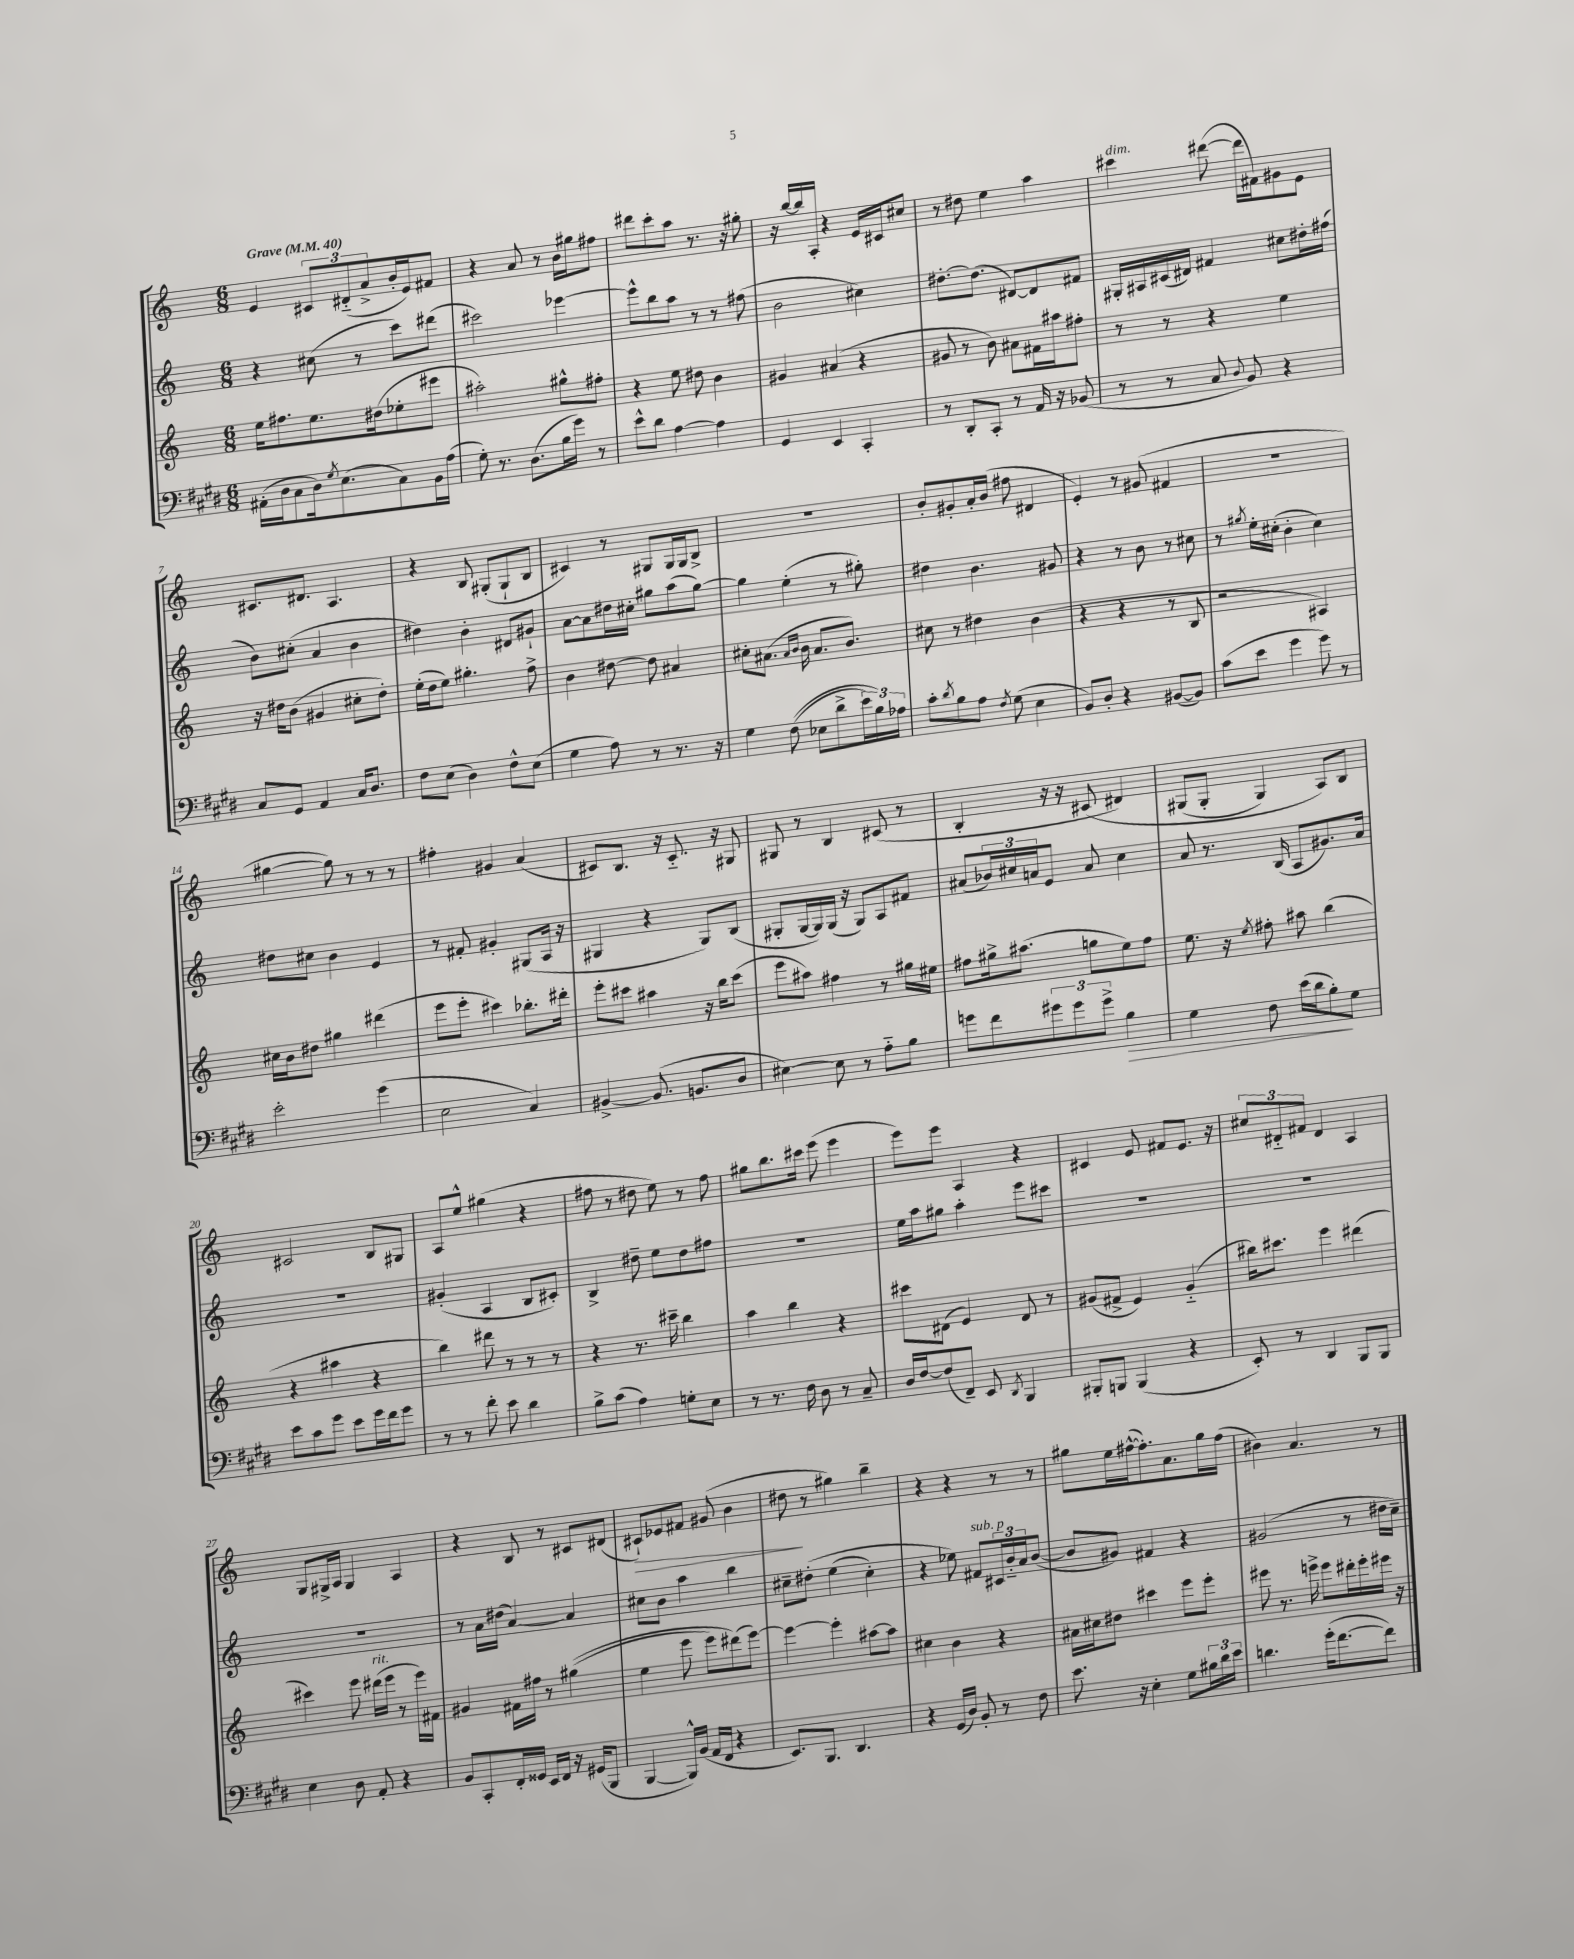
<<
\new StaffGroup <<
\new Staff = "s0" {
    \clef treble \key c \major \numericTimeSignature \time 6/8 \tempo "Grave" 4 = 40
    e'4 \tuplet 3/2 { cis'8 dis'8-_( a'8-> } b'16-. e'16) fis'8 |
    r4 a'8 r8 b'16 gis''16 fis''8 |
    dis'''8 c'''8-. a''8 r8. r16 gis''8-. |
    r16 b''16~ b''16 a16-. r4 e'16 cis'16 cis''8 |
    r8 dis''8 e''4 a''4 |
    cis'''4^\markup { \italic "dim." } dis'''8~( dis'''16 fis'16) gis'8 e'8 |
    cis'8. dis'8. a4. |
    r4 b8 gis8-.( gis8-! b8 |
    cis'4) r8 gis8 gis16 gis16 b8-> |
    R2. |
    b'8-. gis'8-. a'16-. b'16( fis''8 dis'4 |
    e'4-.) r8 gis'8( fis'4 |
    R2. |
    gis''4~ gis''8) r8 r8 r8 |
    fis''4-. gis'4 a'4( |
    cis'8) b8. r16 cis'8.-_ r16 gis8 |
    gis8 r8 b4 cis'8( r8 |
    b4-. r16 r16 cis'8\( dis'4) |
    gis8( gis8-. gis4) a8\) b8 |
    cis'2 b8 gis8 |
    a8 e''8-^ gis''4( r4 |
    fis''8 r8 dis''8 e''8) r8 fis''8 |
    gis''8 b''8. cis'''16 e'''8( e'''4 |
    e'''8) e'''8 a4 r4 |
    cis'4 e'8 fis'8 e'8. r16 |
    \tuplet 3/2 { cis''8 dis'8-_ fis'8 } dis'4 a4 |
    g8 gis16-> a16 gis4 a4 |
    r4 b8 r8 cis'8 dis'8( |
    cis'8-!\>) ees'8 fis'8 gis'8( b'4 |
    dis''8\! r8 gis''4) b''4-- |
    r4 r4 r8 r8 |
    gis''8 e''16 fis''16~-^( fis''8.-.) a'8. gis''16 fis''16( |
    bis'4) a'4. r8 \bar "|." |
}
\new Staff = "s1" {
    \clef treble \key c \major \numericTimeSignature \time 6/8
    r4 cis''8( r8 c'''8) dis'''8( |
    cis'''2) ees'''4~ |
    ees'''8-^ b''8 a''8 r8 r8 fis''8( |
    b'2 cis''4) |
    dis''8.~-. dis''8.( dis'8~) dis'8 fis'8 |
    gis16-. ais16 cis'16( dis'16) fis'4 cis''8 dis''16-. fis''16( |
    b'8) cis''8-.( a'4 b'4 |
    dis''4) b'4-. dis'8 gis'8-! |
    a'8~ a'8 dis''16 cis''16-. gis''8 a''8( gis''8~) |
    gis''4 e''4-.( r8 gis''8-.) |
    dis''4 b'4. gis'8 |
    r4 r8 b'8 r8 cis''8 |
    r8 \acciaccatura { gis''8 } e''16-. cis''16-.( b'4-. cis''4) |
    dis''8 cis''8 b'4 e'4 |
    r8 fis'8-. gis'4-. gis8( a16 r16 |
    gis4 r4 gis8) b8( |
    gis8-. gis16~ gis16) gis16( r16 gis8) a8 fis'8 |
    ais'8( \tuplet 3/2 { bes'16) cis''16 a'16 } e'8 a'8 cis''4 |
    a'8 r8. b16( a8 gis'8.) a'16 |
    R2. |
    gis'4-.( a4 b8 cis'8-.) |
    b4-> dis''8-- e''8 dis''8 fis''8 |
    R2. |
    e''16 a''16 gis''8 a''4-. e'''8 cis'''8 |
    R2. |
    R2. |
    R2. |
    r8 a'16 dis''16( a'4~) a'4 |
    cis''8 b'8 a''4 b''4 |
    cis''8-- dis''8-.\( e''4( cis''4-.) |
    r4 ees''8\) fis'8^\markup { \italic "sub. p" } \tuplet 3/2 { cis'16 b'16-_ a'16 } b'8~( |
    b'8 gis'8) fis'4 r4 |
    gis'2( r8 dis''16 c''16--) \bar "|." |
}
\new Staff = "s2" {
    \clef treble \key c \major \numericTimeSignature \time 6/8
    e''16 fis''8. e''8. dis''16( ees''8-. eis'''8 |
    ais''2-.) gis''8-^ fis''8-. |
    r4 e''8 dis''8 b'4 |
    gis'4 ais'4( r4 |
    gis'8 r8 b'8) ais'8 fis'16 ais''16 fis''8-. |
    r8 r8 r4 e''4 |
    r16 dis''16 b'8( gis'4 cis''8-. dis''8-.) |
    e''16-.( d''16 e''8) gis''4.-. f''8-> |
    b'4 dis''8~ dis''8 ais'4 |
    cis''8-. ais'8.( \grace { ais'16 b'16 } b'16 ais'8. b'8.) |
    cis''8 r8 dis''4 b'4( |
    r4 r4 r8 b8 |
    r2 ais4) |
    cis''16 b'16 dis''8 gis''4 dis'''4( |
    e'''8 e'''8-. cis'''4) bes''8.-. dis'''16-. |
    e'''8-. cis'''8 ais''4 r16 b''16 cis'''8( |
    e'''8 ais''8) fis''4 r8 gis''16 eis''16 |
    fis''8 gis''16-> ais''8.( g''8 e''8) fis''8 |
    e''8. r16 \acciaccatura { e''8 } fis''8-. ais''8 b''4( |
    r4 ais''4 r4 |
    b''4) dis'''8 r8 r8 r8 |
    r4 r8. cis'''16-- b''4 |
    a''4 b''4 r4 |
    cis'''8 dis'8( e'4) dis'8 r8 |
    gis'8( fis'8-> e'4) gis'4-_( |
    bis''16) cis'''8. e'''4 dis'''4( |
    cis'''4) e'''8 dis'''16^\markup { \italic "rit." }( e'''16 r8 e'''16) fis'16 |
    gis'4 fis'16 fis''16 r8 gis''4(\( |
    e''4 e'''8 e'''8) dis'''8(\) e'''8~) |
    e'''4~ e'''4-. ais''8~ ais''8 |
    cis''4 b'4 r4 |
    ais'16 cis''16 dis''8 cis'''4 e'''8 e'''8-. |
    eis'''8 r8. e'''16-> e'''8 dis'''16-. e'''16-. eis'''16 r16 \bar "|." |
}
\new Staff = "s3" {
    \clef bass \key e \major \numericTimeSignature \time 6/8
    ais,16-.( dis16 cis8 dis16) \acciaccatura { gis8 } e8.( cis8) b,16 a16( |
    gis8-.) r8. dis8.( b16 gis'16) r8 |
    e'8-^ dis'8 a4~ a4 |
    gis,4 e,4 cis,4-. |
    r8 dis,8-. cis,8-. r8 a,16 r16 bes,8( |
    r8 r8 cis8 \appoggiatura { dis8 } b,8) r4 |
    cis8 gis,8 a,4 cis16 dis8. |
    fis8 e8( dis4) fis8-^ e8( |
    gis4 a8) r8 r8. r16 |
    gis4 fis8(\( ees8 dis'8-> \tuplet 3/2 { e'16) b16\) aes16 } |
    cis'8-. \acciaccatura { dis'8 } b8 a8 \acciaccatura { fis8 } gis8( e4 |
    b,8) dis8-. r4 bis,8~( bis,8) |
    cis'8( e'8 gis'4 gis'8) r8 |
    e'2-. gis'4( |
    e2 cis4) |
    bis,4~-> bis,8.( b,8. dis8 |
    eis4~) eis8 r8 a8-_ b8 |
    g'8 fis'8 \tuplet 3/2 { gis'8 gis'8 gis'8-> } b4\> |
    gis4 fis8 e'16( dis'16 b8-.\!) gis8 |
    e'8 cis'8 gis'8 e'8 gis'16 fis'16 gis'8 |
    r8 r8 fis'8-. e'8 dis'4 |
    b8-> cis'8( a4) g8-. e8 |
    r8 r8. fis16 dis8 r8 cis8-- |
    dis16 fis16~ fis8( fis,8--) e,8 \acciaccatura { dis,8 } b,,4 |
    bis,,8-. b,,8 b,,4( r4 |
    e,8-.) r8 dis,4 b,,8 b,,8 |
    e4 dis8 a,8-. r4 |
    b,8 cis,8-. fis,16-. gisis,16 e,16 fis,16 r16 gis,16( b,,8 |
    b,,4~ b,,16-^) b,16( a,16 fis,16 r4 |
    e,8.) b,,8. dis,4. |
    r4 gis,16( dis16) b,8-. r8 fis8 |
    e'8. r16 e4-. gis8 \tuplet 3/2 { bis16 dis'16 e'16 } |
    d'4. gis'16-.( fis'8.~ fis'8) \bar "|." |
}
>>
>>
